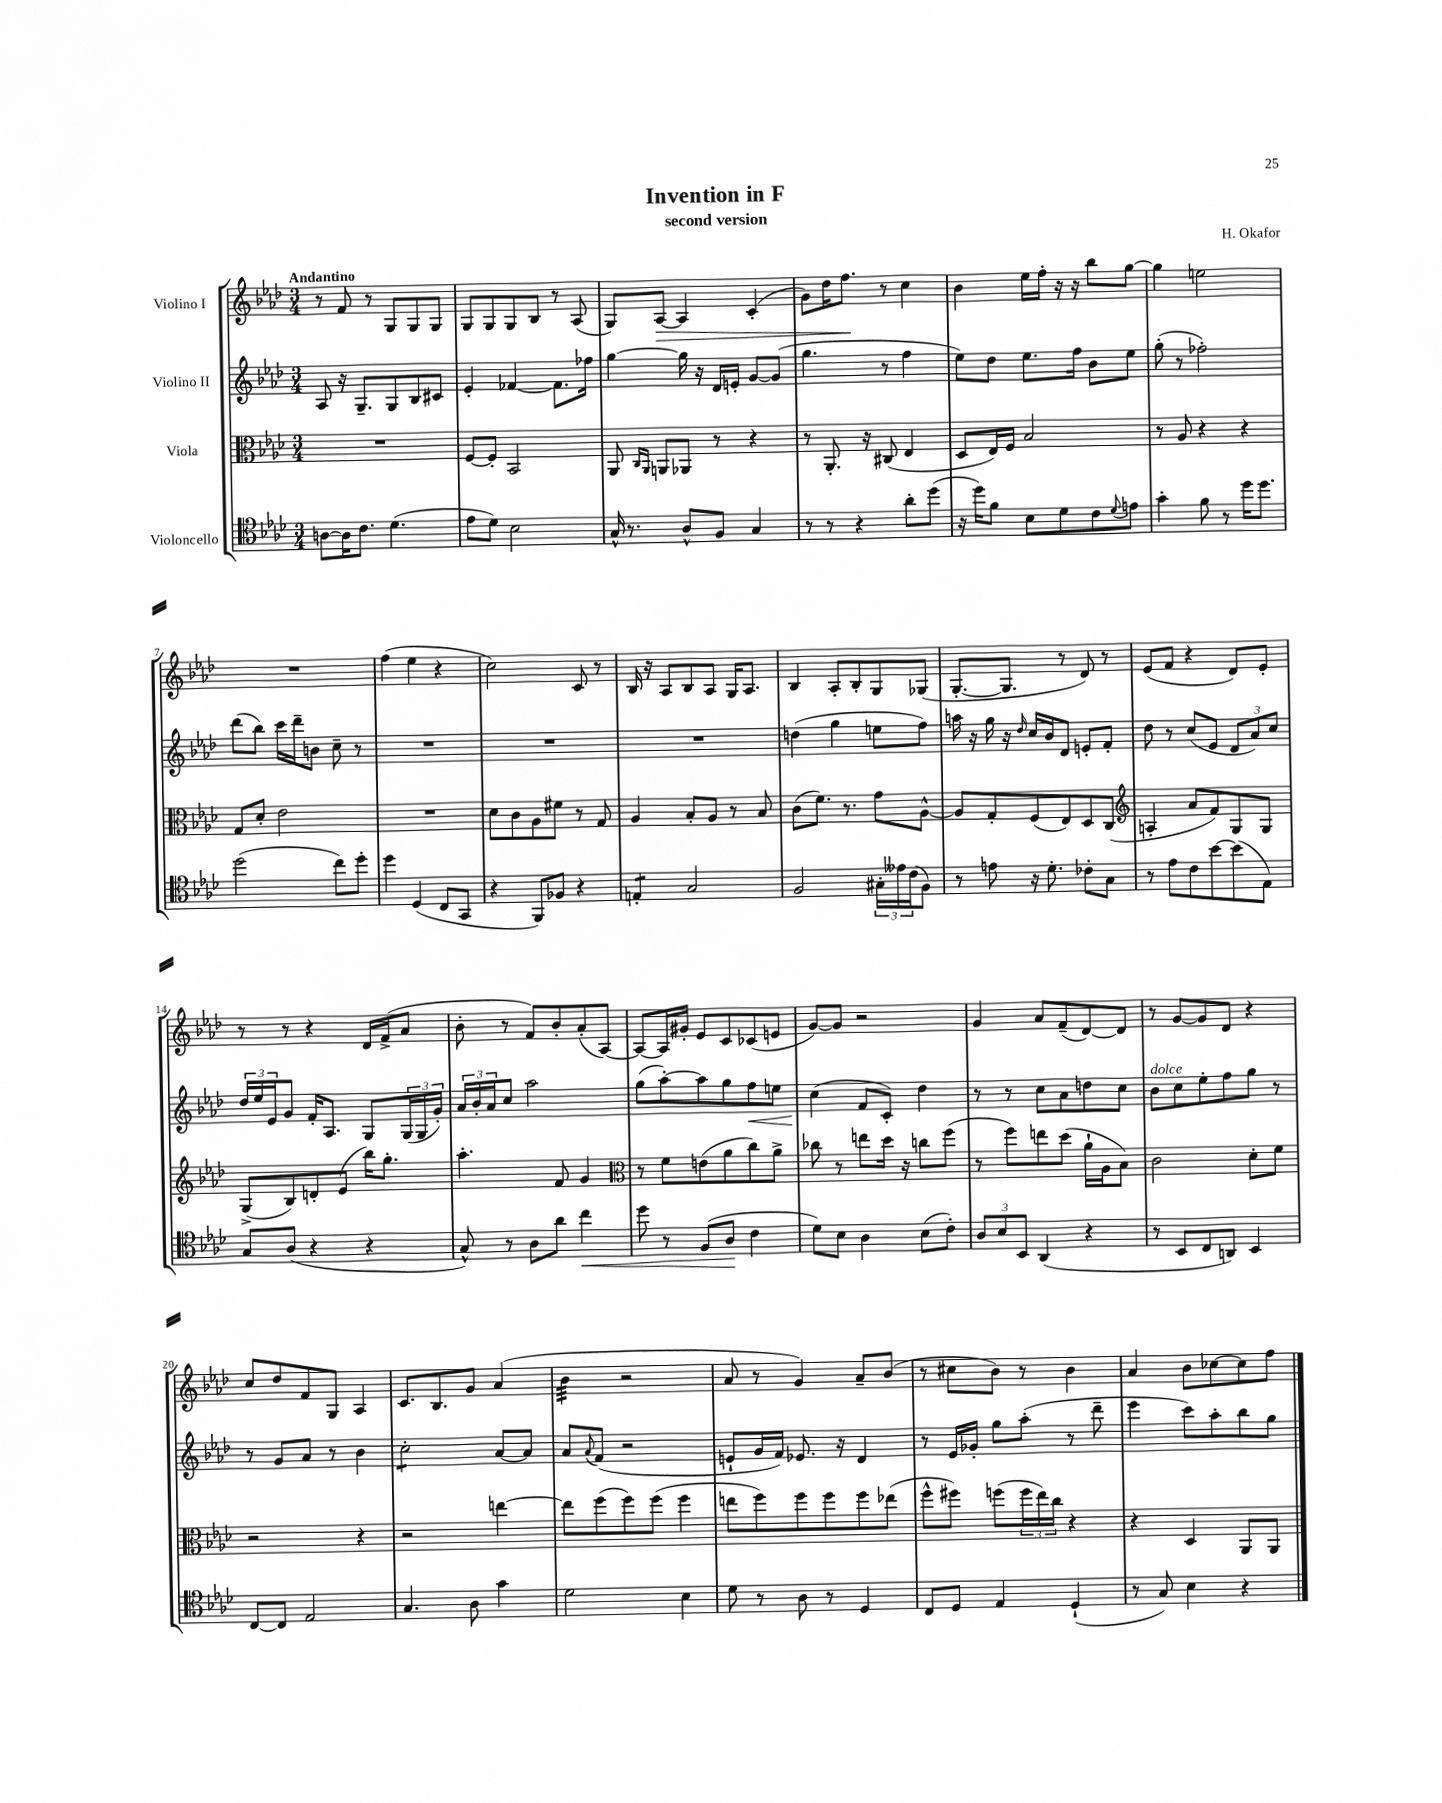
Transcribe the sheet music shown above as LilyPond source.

\header { title = "Invention in F" composer = "H. Okafor" subtitle = "second version" }
<<
\new StaffGroup <<
\new Staff = "s0" \with { instrumentName = "Violino I" } {
    \clef treble \key aes \major \numericTimeSignature \time 3/4 \tempo "Andantino"
    r8 f'8 r8 g8 g8 g8 |
    g8 g8 g8 bes8 r8 aes8( |
    g8) aes8~\> aes4 c'4-.( |
    g'8) des''16 f''8.\! r8 c''4 |
    bes'4 ees''16 f''16-. r16 r16 bes''8 g''8~ |
    g''4 e''2 |
    R2. |
    f''4( ees''4 r4 |
    c''2) c'8 r8 |
    bes16 r16 aes8 bes8 aes8 g16 aes8. |
    bes4 aes8-. bes8-. g8 ges8( |
    g8.~-. g8. r8 des'8) r8 |
    ees'8( f'8 r4 des'8) ees'8-. |
    r8 r8 r4 des'16 f'16->( aes'8 |
    bes'8-. r8 f'8) bes'8-. aes'8-.( aes8~) |
    aes8~ aes16 gis'16-. ees'8 c'8 ces'8( e'8 |
    g'8~) g'8 r2 |
    g'4 aes'8 f'8--( des'8~) des'8 |
    r8 g'8~ g'8 des'8 r4 |
    c''8 des''8 f'8 g8 aes4 |
    c'8. bes8. g'8 aes'4( |
    bes'4:32 r2 |
    aes'8 r8 g'4) aes'8-- bes'8( |
    r8 cis''8 bes'8) r8 bes'4 |
    aes'4 bes'8 ces''8~ ces''8 f''8 \bar "|." |
}
\new Staff = "s1" \with { instrumentName = "Violino II" } {
    \clef treble \key aes \major \numericTimeSignature \time 3/4
    aes8 r16 g8.-- g8 bes8 cis'8 |
    ees'4-. fes'4~ fes'8. fes''16 |
    g''4~ g''16 r16 des'16 e'16-. g'8~ g'8( |
    g''4. r8 f''4 |
    ees''8) des''8 ees''8. f''16 bes'8 ees''8 |
    g''8-.( r8 fes''2-.) |
    des'''8( bes''8) c'''16 des'''16-- b'8 c''8-- r8 |
    R2. |
    R2. |
    R2. |
    d''4( g''4 e''8 f''8) |
    a''16 r16 g''16 r16 \grace { des''16 } c''16 bes'16 des'8 e'8-. f'8-. |
    des''8 r8 c''8( ees'8 \tuplet 3/2 { des'8 aes'8) c''8 } |
    \tuplet 3/2 { des''16 ees''16 ees'16 } g'8 f'16-. aes8. g8 \tuplet 3/2 { g16( g16 g'16-.) } |
    \tuplet 3/2 { aes'16 bes'16-. aes'16 } c''8 aes''2 |
    g''8( aes''8~-.) aes''8 g''8 f''8\< e''8 |
    c''4\!( f'8 c'8-.) des''4 |
    r8 r8 c''8 aes'8 d''8 c''8 |
    bes'8^\markup { \italic "dolce" } c''8 ees''8-. f''8 g''8 r8 |
    r8 g'8 aes'8 r8 bes'4 |
    c''2:8-. aes'8~ aes'8 |
    aes'8 \appoggiatura { aes'8 } f'8( r2 |
    e'8-! g'16 f'16) ees'8. r16 des'4 |
    r8 ees'16 ges'16-. g''8 aes''8-.( r8 des'''8-- |
    ees'''4 c'''8) aes''8-. bes''8 g''8 \bar "|." |
}
\new Staff = "s2" \with { instrumentName = "Viola" } {
    \clef alto \key aes \major \numericTimeSignature \time 3/4
    R2. |
    f8~ f8-. bes,2 |
    aes,8 \grace { c16 aes,16 } a,8 aes,8 r8 r4 |
    r8 aes,8.-. r16 cis8( ees4 |
    des8 ees16) f16 bes2 |
    r8 aes8 r4 r4 |
    g8 des'8-. ees'2 |
    R2. |
    des'8 c'8 aes8 fis'8 r8 g8 |
    aes4 bes8-. aes8 r8 bes8 |
    c'8( f'8.) r8. g'8 aes8~-^ |
    aes8 g8-. f8( ees8) des8 c8( |
    \clef treble a4-. aes'8 f'8) g8 g8 |
    g8->( bes8) d'8-. ees'8( bes''16) g''8.-. |
    aes''4.-. f'8 g'4 |
    \clef alto r8 f'8 e'8( aes'8 c''8) aes'8-> |
    ces''8 r8 e''8 des''16 r16 c''8 f''8( |
    r8 f''8) e''8 des''8( aes'16-! aes16 bes8) |
    c'2 des'8-. f'8 |
    r2 r4 |
    r2 e''4~ |
    e''8 f''8( f''8) f''8( f''4 |
    e''8 f''8) f''8 f''8 f''8 ees''8( |
    f''8-^ fis''8) f''8( \tuplet 3/2 { f''16 ees''16) c''16 } r4 |
    r4 des4 aes,8 aes,8 \bar "|." |
}
\new Staff = "s3" \with { instrumentName = "Violoncello" } {
    \clef tenor \key aes \major \numericTimeSignature \time 3/4
    a8~ a16 c'8. des'4.( |
    ees'8 des'8) bes2 |
    g16-^ r8. aes8-^ f8 g4 |
    r8 r8 r4 aes'8-. des''8( |
    r16 des''16) f'8 bes8 des'8 c'8 \appoggiatura { des'8 } e'8 |
    g'4-. f'8 r8 des''16 des''8. |
    des''2( c''8) des''8-. |
    des''4 des4( c8 g,8 |
    r4 f,8) fes8 r4 |
    e4:8-. g2 |
    f2 \tuplet 3/2 { gis16-. eeses'16 c'16( } f8) |
    r8 e'8 r16 des'8.-. ces'8-. g8 |
    r8 ees'8 c'8 bes'8~ bes'8( ees8) |
    g8 aes8( r4 r4 |
    g8-^) r8 aes8 aes'8 c''4\< |
    des''8 r8 f8( aes8\! c'4 |
    des'8) bes8 aes4 bes8( c'8-.) |
    \tuplet 3/2 { aes8 bes8 bes,8 } aes,4( r4 |
    r8 bes,8 c8 a,8) bes,4 |
    c8~ c8 ees2 |
    g4. aes8 g'4 |
    des'2 bes4 |
    des'8 r8 aes8 r8 des4 |
    c8 des8 ees4 des4-!( |
    r8 g8) bes4 r4 \bar "|." |
}
>>
>>
